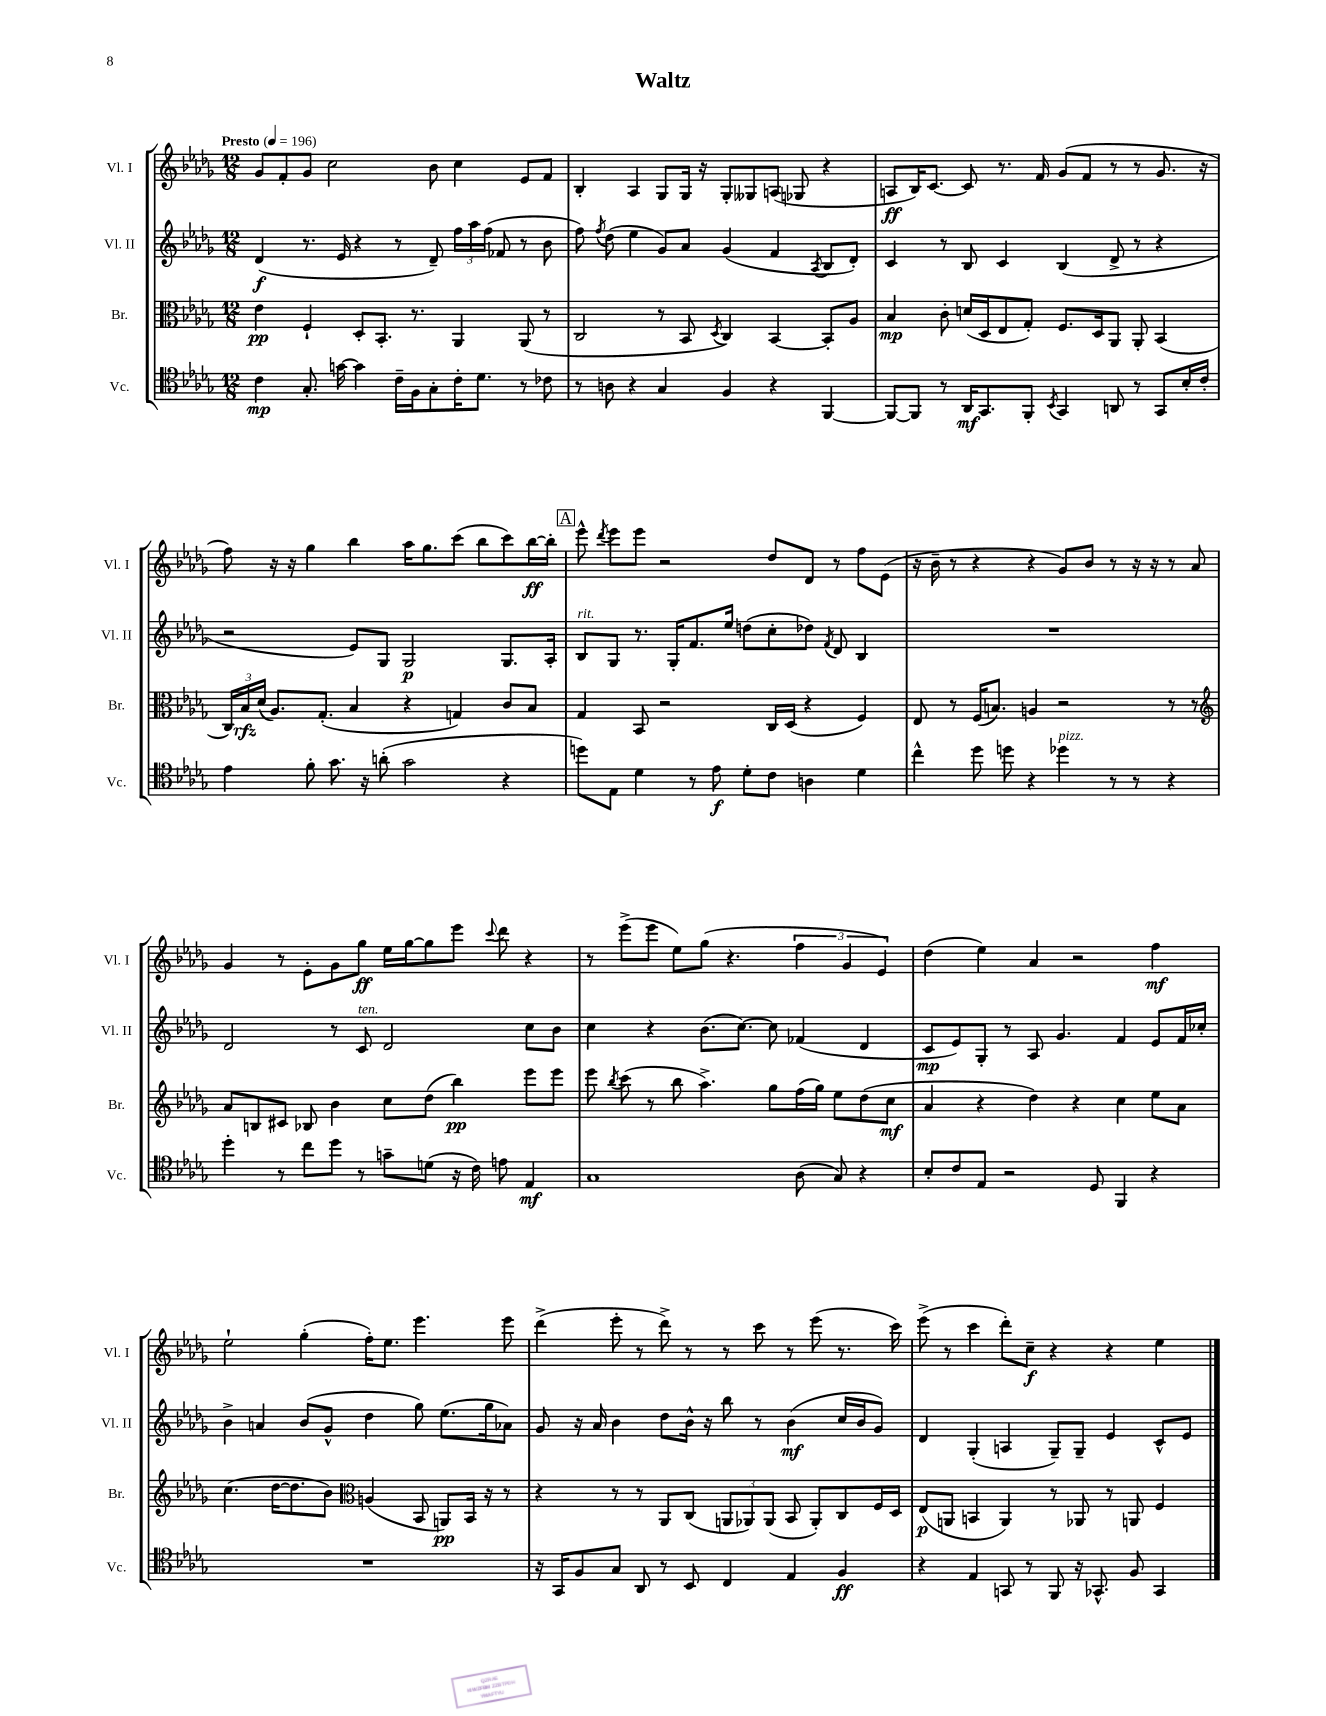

**kern	**kern	**kern	**kern
*staff4	*staff3	*staff2	*staff1
*clefC4	*clefC3	*clefG2	*clefG2
*k[b-e-a-d-g-]	*k[b-e-a-d-g-]	*k[b-e-a-d-g-]	*k[b-e-a-d-g-]
*M12/8	*M12/8	*M12/8	*M12/8
*MM196	*MM196	*MM196	*MM196
4c\	4e-\	(4d-/	8g-/L
.	.	.	8f'/
8.G-'/	4F`/	8.r	8g-/J
.	.	.	2cc\
[16g\	.	16e-/	.
4g\]	8D-'/L	4r	.
.	8.BB-'/J	.	.
16c~\LL	.	8r	.
16F\J	8.r	.	.
8G-'\	.	8d-~/)	8b-\
16c'\K	4AA-/	24ff\LL	4cc\
.	.	24aa-\	.
8.d-\J	.	.	.
.	.	(24ff\JJ	.
.	.	8f-/	.
8r	(8AA-/	8r	8e-/L
8c-\	8r	8b-\	8f/J
=	=	=	=
8r	2C/	8ff\)	4B-'/
.	.	8qff/	.
8A\	.	(8dd-\	.
4r	.	4ee-\	4A-/
4G-/	8r	8g-/L)	8G-/L
.	8BB-/	8a-/J	16G-/Jk
.	.	.	16r
.	8qD-/	.	.
4F/	4C/)	(4g-/	8G-'/L
.	.	.	8G--/
4r	[4BB-/	4f/	(8A/J
.	.	.	8G-/
.	.	8qA-/	.
[4FF/	8BB-'/]L	8B-/L	4r
.	8A-/J	8d-'/J)	.
=	=	=	=
8FF/_L	4B-/	4c/	8A/L
8FF/]J	.	.	16B-/K)
.	.	.	[8.c/J
8r	8c'\	8r	.
16AA-/LK	(16d/LL	8B-/	8c/]
8.GG-/	16D-/J	.	.
.	8E-/	4c/	8.r
8FF'/J	8G-'/J)	.	.
.	.	.	16f/
8qBB-/	.	.	.
4GG-/	8.F/L	(4B-/	(8g-/L
.	.	.	8f/J
.	16D-/k	.	.
8AA/	8AA-/J	8d-^/	8r
8r	8AA-'/	8r	8r
8GG-/L	(4BB-/	4r	8.g-/
16B-'/L	.	.	.
16c'/JJ	.	.	16r
=	=	=	=
4e-\	24C/LL)	2r	8ff\)
.	24B-/	.	.
.	(24d-/JJ	.	.
.	8.A-/L)	.	16r
.	.	.	16r
8f'\	.	.	4gg-\
.	(8.G-'/J	.	.
8.g-\	.	.	.
.	4B-/	8e-/L)	4bb-\
16r	.	.	.
(8a'\	.	8G-/J	.
2g-\	4r	2G-/	16aa-\LK
.	.	.	8.gg-\
.	4G/)	.	(8ccc\J
.	.	.	8bb-\L
4r	8c/L	8.G-/L	8ccc\)
.	8B-/J	.	[16bb-\L
.	.	16A-'/Jk	16bb-'\]JJ
=	=	=	=
8dd\L)	4G-/	8B-/L	8eee-^^\
.	.	.	8qddd-/
8E-\J	.	8G-/J	8eee-\L
4d-\	8BB-/	8.r	8eee-\J
.	2r	.	2r
.	.	16G-'/LK	.
8r	.	8.f/	.
8e-\	.	.	.
.	.	16ee-/Jk	.
8d-'\L	.	(8dd\L	.
8c\J	16C/LL	8cc'\	8dd-/L
.	(16D-/JJ	.	.
4A\	4r	8dd-\J)	8d-/J
.	.	8qf/	.
.	.	8d-/	8r
4d-\	4F/)	4B-/	8ff\L
.	.	.	(8e-\J
=	=	=	=
4cc^^\	8E-/	1.r	16r
.	.	.	16b-~\
.	8r	.	8r
8dd-\	(16F/LK	.	4r
.	8.B/J)	.	.
8dd\	.	.	.
4r	4A/	.	4r
4dd-\	2r	.	8g-/L)
.	.	.	8b-/J
8r	.	.	8r
8r	.	.	16r
.	.	.	16r
4r	8r	.	8r
.	8r	.	8a-/
=	=	=	=
*	*clefG2	*	*
4dd-'\	8a-/L	2d-/	4g-/
.	8B/	.	.
8r	8c#/J	.	8r
8cc\L	8B-/	.	8e-'\L
8dd-\J	4b-\	8r	8g-\
8r	.	8c/	8gg-\J
8g~\L	8cc\L	2d-/	16ee-\LL
.	.	.	[16gg-\J
(8d\J	(8dd-\J	.	8gg-\]
16r	4bb-\)	.	8eee-\J
16c\)	.	.	.
.	.	.	8qqccc/
8e\	.	.	8ddd-\
4E-/	8eee-\L	8cc\L	4r
.	8eee-\J	8b-\J	.
=	=	=	=
1G-	8eee-\	4cc\	8r
.	8qbb-/	.	.
.	(8ccc\	.	(8eee-^\L
.	8r	4r	8eee-\J
.	8bb-\	.	8ee-\L)
.	4.aa-^\)	(8.b-\L	(8gg-\J
.	.	.	4.r
.	.	[8.cc\J)	.
.	8gg-\L	8cc\]	.
(8A-\	(16ff\L	(4f-/	6ff\
.	16gg-\JJ)	.	.
8G-/)	8ee-\L	.	.
.	.	.	6g-/
4r	(8dd-\	4d-/	.
.	.	.	6e-/)
.	8cc\J	.	.
=	=	=	=
8B-'/L	4a-/	8c/L	(4dd-\
8c/	.	8e-/)	.
8E-/J	4r	8G-'/J	4ee-\)
2r	.	8r	.
.	4dd-\)	8A-/	4a-/
.	.	4.g-/	.
.	4r	.	2r
8D-/	.	.	.
4FF/	4cc\	4f/	.
4r	8ee-\L	8e-/L	4ff\
.	8a-\J	16f/L	.
.	.	16cc-'/JJ	.
=	=	=	=
1.r	(4.cc\	4b-^\	2ee-`\
.	.	4a/	.
.	[16dd-\LK	.	.
.	8.dd-\]	.	.
.	.	(8b-/L	(4gg-'\
.	8b-\J)	8g-^^/J	.
*	*clefC3	*	*
.	(4A/	4dd-\	16ff'\LK)
.	.	.	8.ee-\J
.	8BB-/	8gg-\)	4.eee-\
.	8AA/L)	(8.ee-\L	.
.	16BB-/Jk	.	.
.	16r	16gg-\k	.
.	8r	8a-\J)	8eee-\
=	=	=	=
16r	4r	8g-/	(4ddd-^\
16GG-/LK	.	.	.
8F/	.	16r	.
.	.	16a-/	.
8G-/J	8r	4b-\	8eee-'\
8AA-/	8r	.	8r
8r	8AA-/L	8dd-\L	8ddd-^\)
8BB-/	(8C/J	16b-^^\Jk	8r
.	.	16r	.
4C/	12AA/L	8bb-\	8r
.	12AA-/)	.	.
.	.	8r	8ccc\
.	(12AA-/J	.	.
4E-/	8BB-/	(4b-\	8r
.	8AA-'/L)	.	(8eee-\
4F/	8C/	16cc/LL	8.r
.	.	16b-/J	.
.	16F/L	8g-/J)	.
.	16D-/JJ	.	16ccc\)
=	=	=	=
4r	(8E-/L	4d-/	(8eee-^\
.	8AA/J	.	8r
4E-/	4BB/	(4G-'/	4ccc\
8GG/	4AA/)	4A/	8ddd-'\L)
8r	.	.	8cc~\J
8FF/	8r	8G-~/L)	4r
16r	8AA-/	8G-~/J	.
8.GG-^^/	.	.	.
.	8r	4e-/	4r
8F/	8AA/	.	.
4GG-/	4F/	8c^^/L	4ee-\
.	.	8e-/J	.
==	==	==	==
*-	*-	*-	*-
